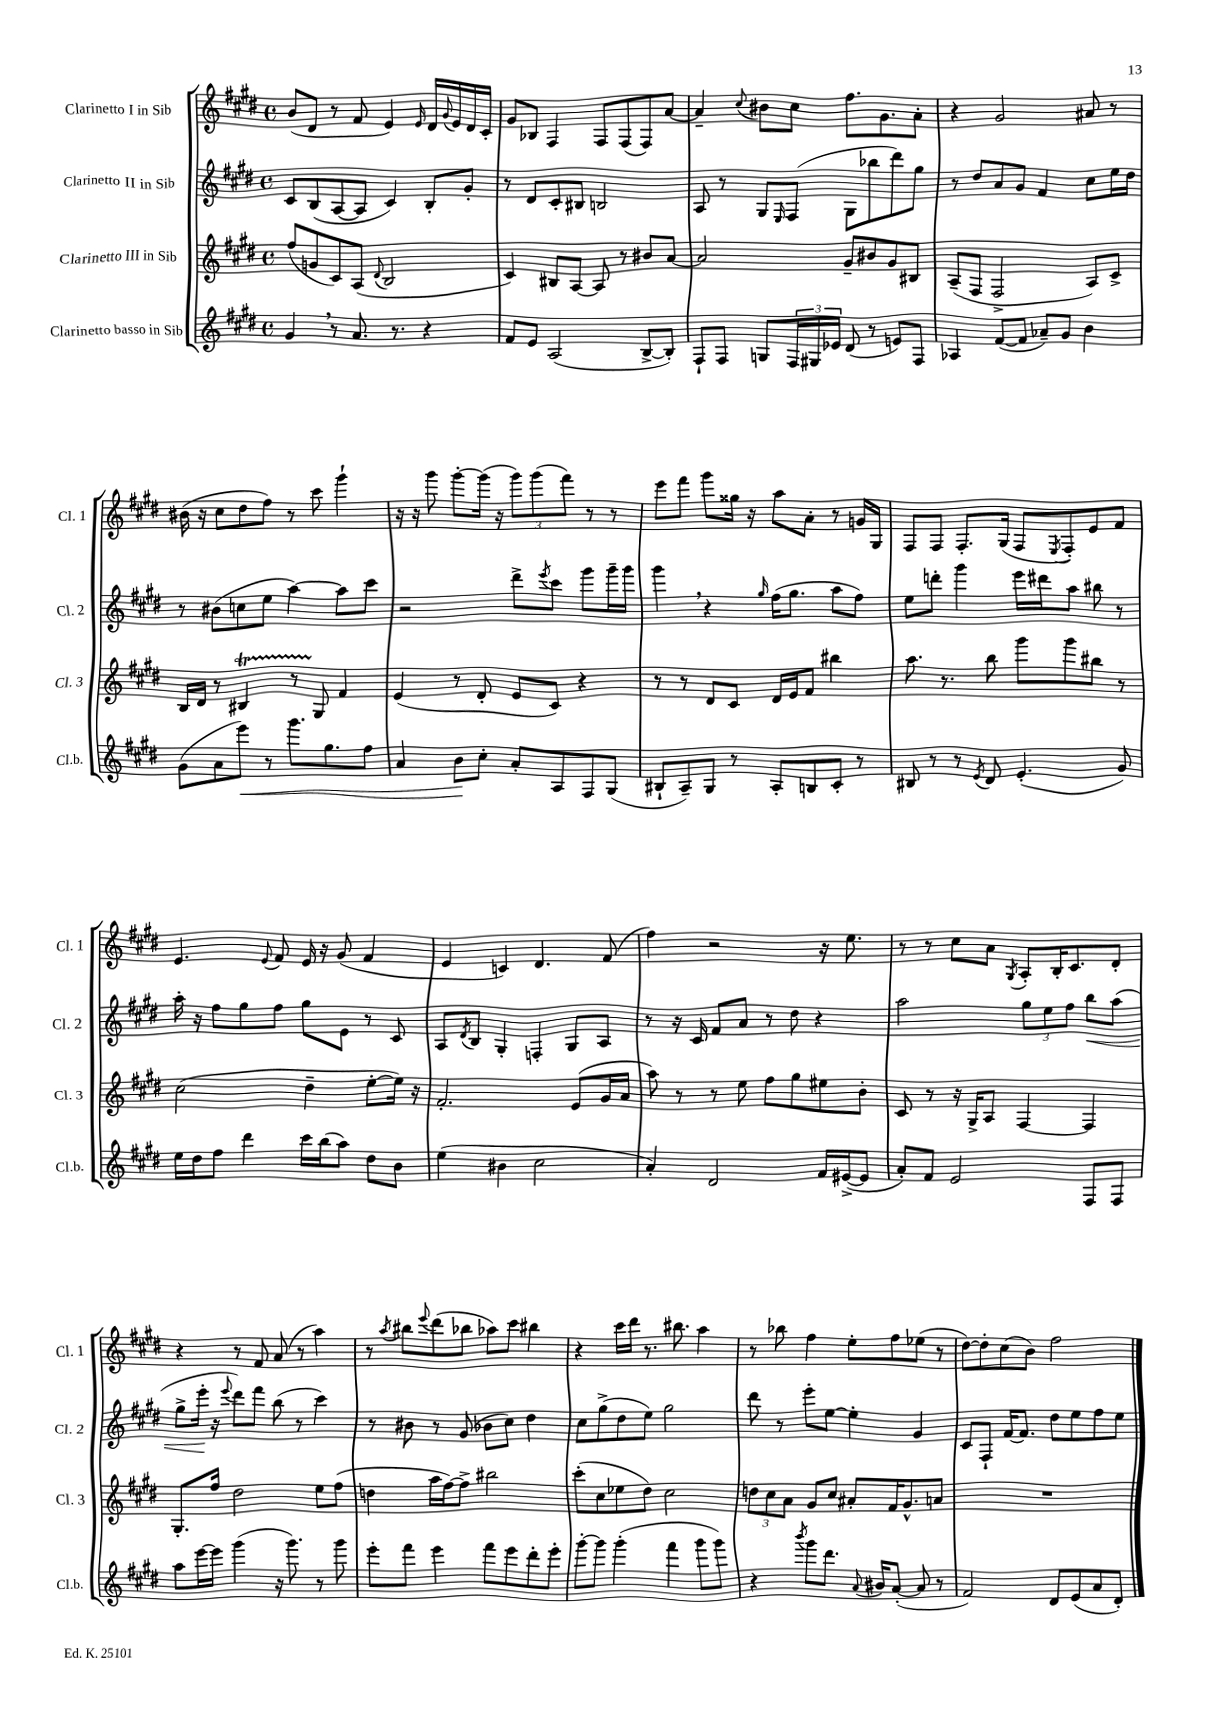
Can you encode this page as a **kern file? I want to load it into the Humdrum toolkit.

**kern	**kern	**kern	**kern
*staff4	*staff3	*staff2	*staff1
*clefG2	*clefG2	*clefG2	*clefG2
*k[f#c#g#d#]	*k[f#c#g#d#]	*k[f#c#g#d#]	*k[f#c#g#d#]
*M4/4	*M4/4	*M4/4	*M4/4
*met(c)	*met(c)	*met(c)	*met(c)
4g#	(8ff#	8c#	(8b
.	8g	(8B	8d#
8r	8c#)	[8A	8r
8.a	(8A	8A]	8f#
.	8qqd#	.	.
.	2B	4c#)	4e)
8.r	.	.	.
.	.	.	16qqe
4r	.	8B'	16d#
.	.	.	8qqg#
.	.	.	16e
.	.	8g#'	16d#
.	.	.	16c#'
=	=	=	=
8f#	4c#)	8r	8g#
8e	.	8d#	8B-
(2A	8B#	8c#'	4F#
.	[8A	8B#	.
.	8A]	2B	8F#
.	8r	.	(8F#
[8B^	8b#	.	8F#)
8B'])	[8a	.	[8a
=	=	=	=
8F#`	2a]	8A	4a~]
8F#	.	8r	.
.	.	.	8qqcc#
8G	.	8G#	8b#
.	.	16qqE	.
24F#	.	(8F#	8cc#
24G#	.	.	.
24e-	.	.	.
(8d#	8g#~	8G#	8.ff#
8r	8b#	8bb-	.
.	.	.	8.g#
8e)	8g#	8ddd#)	.
8F#	8B#	8gg#	8a'
=	=	=	=
4A-	(8A~	8r	4r
.	8F#	8dd#	.
([8f#	2F#^	8a	2g#
8f#]	.	8g#	.
8a-~)	.	4f#	.
8g#	.	.	.
4b	8A)	8cc#	8a#
.	8c#^	16ee	8r
.	.	16dd#	.
=	=	=	=
(8g#	16B	8r	(16b#
.	16d#	.	16r
8a	8r	(8b#	8cc#
8eee)	4B#	8cc	8dd#
8r	.	8ee	8ff#)
8.ggg#	8r	[4aa)	8r
.	8G#	.	8ccc#
8.gg#	.	.	.
.	4f#	8aa]	4ggg#`
8ff#	.	8ccc#	.
=	=	=	=
4a	(4e	2r	16r
.	.	.	16r
.	.	.	8ggg#
8b	8r	.	[8ggg#'
8cc#'	8d#'	.	(16ggg#]
.	.	.	16r
8a'	8e	8ddd#^	12ggg#)
.	.	.	(12ggg#
.	.	8qeee	.
8A	8c#)	8ccc#	.
.	.	.	12fff#)
8F#	4r	8ggg#	8r
(8G#	.	16ggg#~	8r
.	.	16ggg#	.
=	=	=	=
8B#`	8r	4ggg#	8eee
8A~)	8r	.	8fff#
8G#	8d#	4r	8ggg#
8r	8c#	.	16gg##
.	.	.	16r
.	.	16qqgg#	.
8A'	16d#	(16ff#	8aa
.	16e	8.gg#	.
8B	8f#	.	8a'
8c#'	4bb#	8aa	8r
8r	.	8ff#)	16g
.	.	.	16G#
=	=	=	=
8B#	8.aa	8ee	8F#
8r	.	8ddd'	8F#
.	8.r	.	.
8r	.	4ggg#	8.F#'
8qe	.	.	.
8d#	8bb	.	.
.	.	.	(16G#
(4.e'	8ggg#	16eee	8F#
.	.	16ddd#	.
.	.	.	8qE
.	8ggg#	8aa	8F#')
.	8bb#	8bb#	8e
8g#)	8r	8r	8f#
=	=	=	=
16ee	(2cc#	16aa'	4.e
16dd#	.	16r	.
8ff#	.	8ff#	.
4ddd#	.	8gg#	.
.	.	.	8qqe
.	.	8ff#	8f#
16ccc#	4dd#~	8gg#	16e
(16bb	.	.	16r
8aa)	.	8e	(8g#
8dd#	[8ee'	8r	4f#
8b	16ee])	8c#	.
.	16r	.	.
=	=	=	=
(4ee	2.f#'	8A	4e
.	.	8qd#	.
.	.	8B	.
4b#	.	4G#'	4c)
2cc#	.	4F'	4.d#
.	(8e	8G#	.
.	16g#	8A	(8f#
.	16a	.	.
=	=	=	=
4a')	8aa)	8r	4ff#)
.	8r	16r	.
.	.	16c#	.
2d#	8r	8f#	2r
.	8ee	8a	.
.	8ff#	8r	.
.	8gg#	8dd#	.
16f#	8ee#	4r	16r
([16e#^	.	.	8.ee
8e#]	8b'	.	.
=	=	=	=
8a')	8c#	2aa	8r
8f#	8r	.	8r
2e	16r	.	8cc#
.	16G#^	.	.
.	8A	.	8a
.	.	.	8qG#
.	[4F#	12gg#	8A'
.	.	12ee	.
.	.	.	16B'
.	.	12ff#	.
.	.	.	8.c#
8F#	4F#]	8bb	.
8F#	.	(8aa	8d#'
=	=	=	=
8aa	8.G#'	8gg#^	4r
[16eee	.	16eee'	.
16eee]	16ff#	16r	.
.	.	8qqeee	.
(4ggg#	2dd#	8ddd#)	8r
.	.	8fff#	8f#
16r	.	(8bb	(8a
8.ggg#)	.	.	.
.	.	8r	8r
8r	8ee	4ccc#)	4aa)
8ggg#	(8ff#	.	.
=	=	=	=
8eee'	4dd	8r	8r
.	.	.	8qaa
8fff#	.	8b#	8bb#
.	.	.	8qqeee
4eee	16aa	8r	(8ddd#
.	[16ff#)	.	.
.	8ff#^]	(8g#	8bb-
8fff#	2bb#	8b-	8aa-)
8eee	.	8cc#)	8ccc#
8ddd#'	.	4dd#	4bb#
8eee'	.	.	.
=	=	=	=
[8ggg#'	(8ccc#'	8cc#	4r
8ggg#]	8cc#	(8gg#^	.
(4ggg#'	8ee-	8dd#	16ccc#
.	.	.	16ddd#
.	8dd#)	8ee)	8.r
4fff#	2cc#	2gg#	.
.	.	.	8.bb#
8ggg#	.	.	4aa
8ggg#)	.	.	.
=	=	=	=
4r	12dd	8ddd#	8r
.	12cc#	.	.
.	.	8r	8bb-
.	12a	.	.
8qbbb	.	.	.
8ggg#	8g#	8eee'	4ff#
8.ddd#	8cc#	[8ee	.
.	8a#'	4ee']	8ee'
8qqa	.	.	.
16b#	.	.	.
([8a'	16f#	.	8ff#
.	8.g#^^	.	.
8a]	.	4g#	(8ee-
8r	8a	.	8r
=	=	=	=
2f#)	1r	8c#	[8dd#)
.	.	8F#`	8dd#']
.	.	[16f#	(8cc#
.	.	8.f#]	.
.	.	.	8b)
8d#	.	8dd#	2ff#
(8e	.	8ee	.
8a	.	8ff#	.
8d#')	.	8ee	.
==	==	==	==
*-	*-	*-	*-
